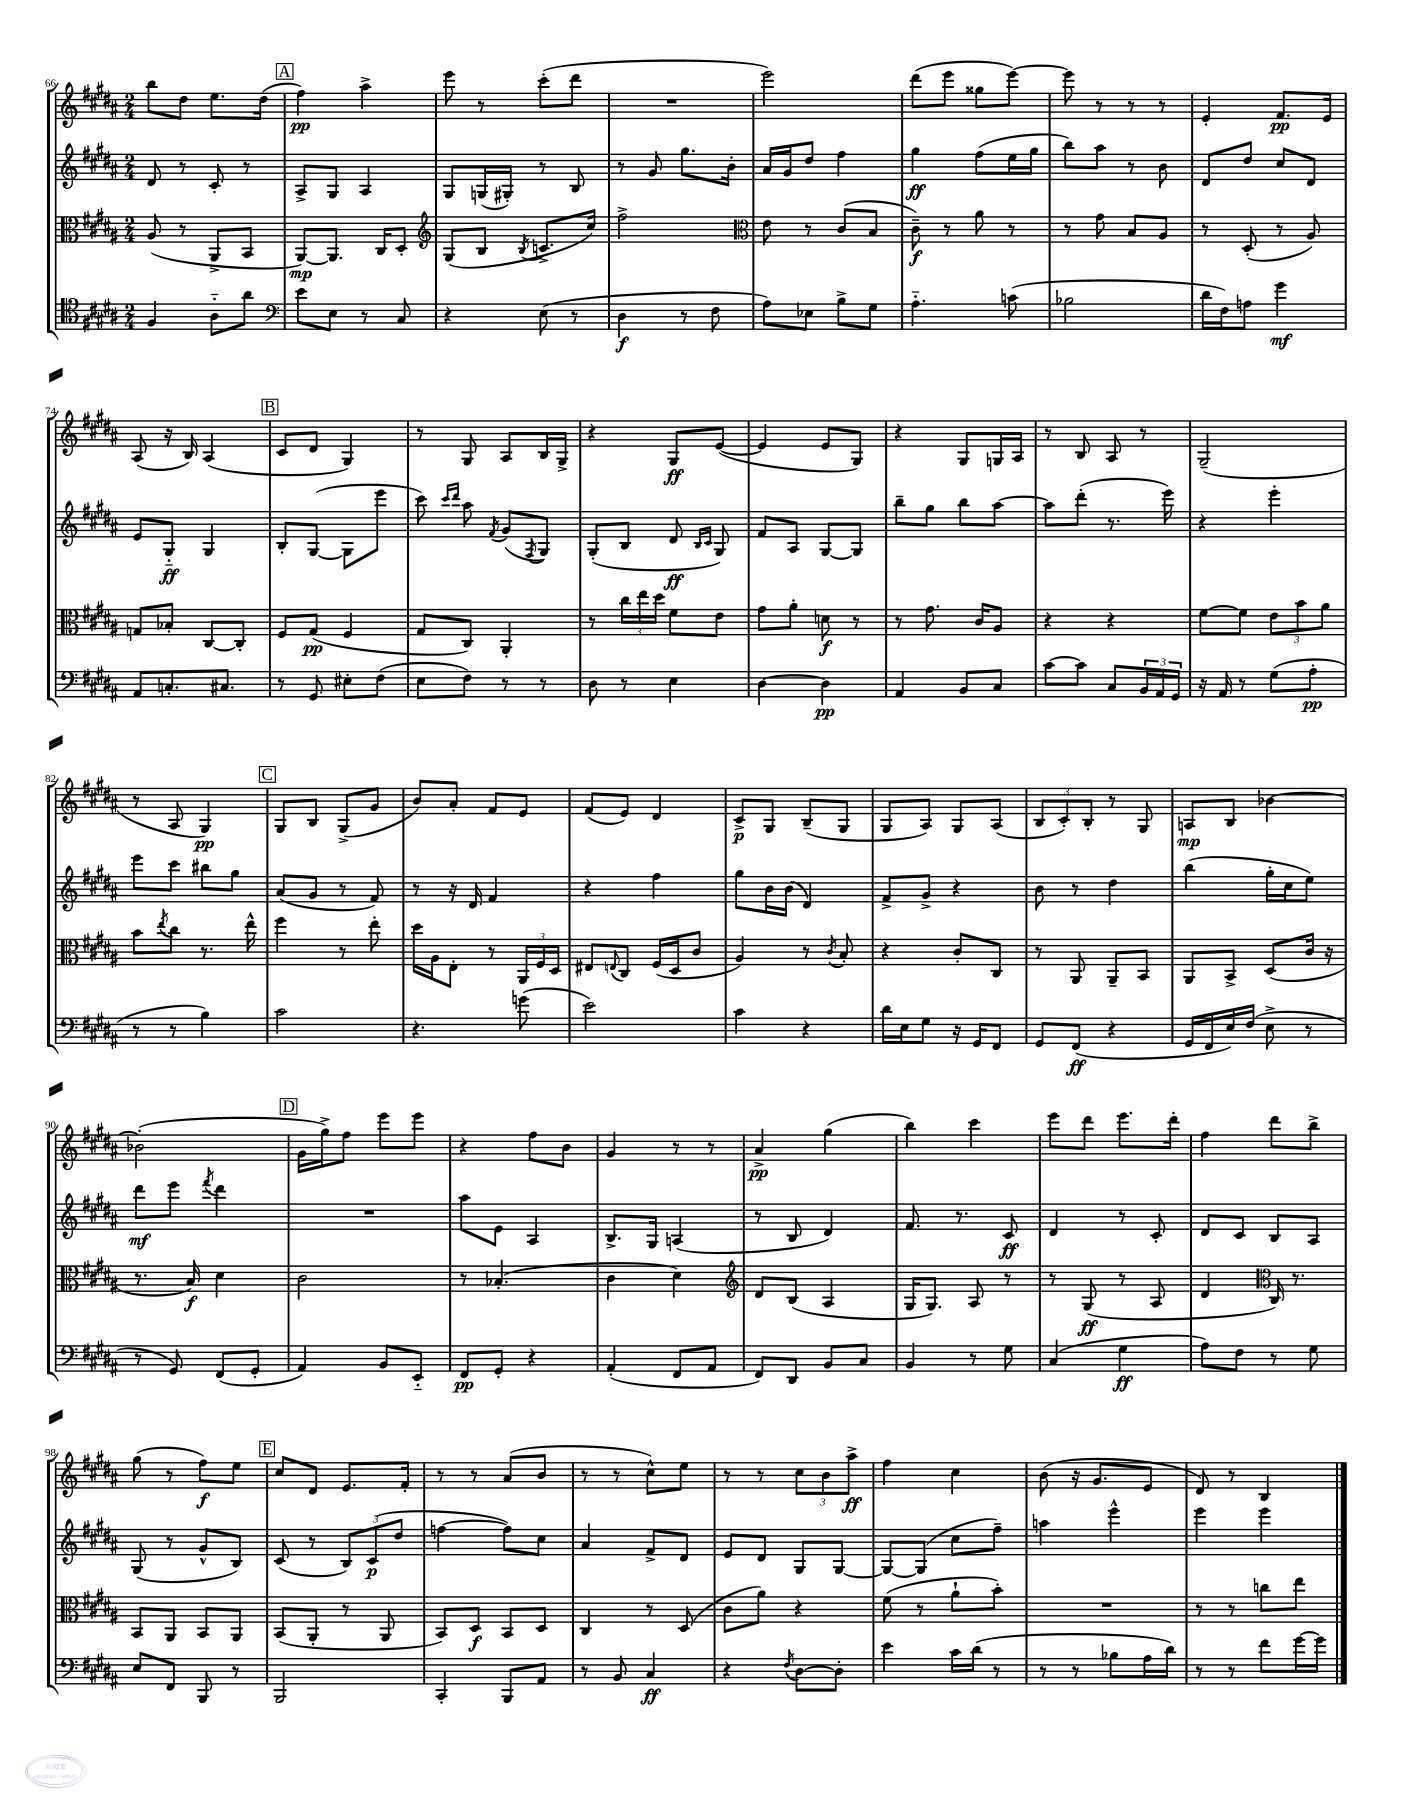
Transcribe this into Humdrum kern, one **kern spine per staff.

**kern	**kern	**kern	**kern
*staff4	*staff3	*staff2	*staff1
*clefC4	*clefC3	*clefG2	*clefG2
*k[f#c#g#d#a#]	*k[f#c#g#d#a#]	*k[f#c#g#d#a#]	*k[f#c#g#d#a#]
*M2/4	*M2/4	*M2/4	*M2/4
4F#/	(8A#/	8d#/	8bb\L
.	8r	8r	8dd#\J
8A#'~\L	8AA#^/L	8c#'/	8.ee\L
8a#\J	8BB/J	8r	.
.	.	.	(16dd#\Jk
=	=	=	=
*clefF4	*	*	*
8e\L	[8AA#/L)	8A#^/L	4ff#\)
8E\J	8.AA#/]J	8G#/J	.
8r	.	4A#/	4aa#^\
.	16C#/LK	.	.
8C#/	8D#'/J	.	.
=	=	=	=
*	*clefG2	*	*
4r	(8G#/L	8G#/L	8eee\
.	8B/J	(16G/L	8r
.	.	16G#'/JJ)	.
.	8qB/	.	.
(8E\	8.c^/L	8r	(8ccc#'\L
8r	.	8B/	8ddd#\J
.	16cc#/Jk)	.	.
=	=	=	=
4D#\	2ff#^\	8r	2r
.	.	8g#/	.
8r	.	8.gg#\L	.
8F#\	.	.	.
.	.	16b'\Jk	.
=	=	=	=
*	*clefC3	*	*
8A#\L)	8e\	16a#/LL	2eee\)
.	.	16g#/J	.
8E-\J	8r	8dd#/J	.
8B^\L	(8c#/L	4ff#\	.
8G#\J	8B/J	.	.
=	=	=	=
4.A#'~\	8c#~\)	4gg#\	(8ddd#\L
.	8r	.	8eee\J
.	8a#\	(8ff#\L	8gg##\L
(8c\	8r	16ee\L	[8eee\J)
.	.	16gg#\JJ	.
=	=	=	=
2B-\	8r	8bb\L)	8eee\]
.	8g#\	8aa#\J	8r
.	8B/L	8r	8r
.	8A#/J	8b\	8r
=	=	=	=
16d#\LL	8r	8d#/L	4e'/
16F#\J)	.	.	.
8A\J	(8D#'/	8dd#/J	.
4g#\	8r	8cc#/L	8.f#/L
.	8A#/)	8d#/J	.
.	.	.	16e/Jk
=	=	=	=
8AA#/L	8G/L	8e/L	(8A#/
8.C'/	8B-'/J	8G#'~/J	16r
.	.	.	16B/)
.	[8C#/L	4G#/	(4A#/
8.C#/J	.	.	.
.	8C#'/]J	.	.
=	=	=	=
8r	8F#/L	8B'/L	8c#/L
8GG#/	(8G#/J	([8G#/J	8d#/J
8E#'\L	4F#/	8G#\]L	4G#/)
(8F#\J	.	8eee\J	.
=	=	=	=
8E\L	8G#/L	8ccc#\)	8r
.	.	16qqccc#/LL	.
.	.	16qqddd#/JJ	.
8F#\J)	8C#/J)	8aa#\	8G#/
.	.	8qf#/	.
8r	4AA#'/	(8g#/L	8A#/L
.	.	8qF#/	.
8r	.	8G#/J)	16B/L
.	.	.	16G#^/JJ
=	=	=	=
8D#\	8r	(8G#'/L	4r
8r	24cc#\LL	8B/J	.
.	24ee\	.	.
.	24dd#\JJ	.	.
4E\	8f#\L	8d#/	8G#/L
.	.	16qqB/LL	.
.	.	16qqc#/JJ	.
.	8e\J	8G#/)	([8e/J
=	=	=	=
[4D#\	8g#\L	8f#/L	4e/]
.	8a#'\J	8A#/J	.
4D#\]	8d\	[8G#/L	8e/L
.	8r	8G#/]J	8G#/J)
=	=	=	=
4AA#/	8r	8bb~\L	4r
.	8.g#\	8gg#\J	.
8BB/L	.	8bb\L	8G#/L
.	16c#/LK	.	.
8C#/J	8A#/J	[8aa#\J	16G/L
.	.	.	16A#/JJ
=	=	=	=
[8c#\L	4r	8aa#\]L	8r
8c#\]J	.	(8ddd#'\J	8B/
8C#/L	4r	8.r	8A#/
24BB/L	.	.	8r
24AA#/	.	.	.
.	.	16eee\)	.
24GG#/JJ	.	.	.
=	=	=	=
16r	[8f#\L	4r	(2G#~/
16AA#/	.	.	.
8r	8f#\]J	.	.
(8G#\L	12e\L	4eee'\	.
.	12b\	.	.
8A#'\J	.	.	.
.	12a#\J	.	.
=	=	=	=
8r	8b\L	8eee\L	8r
.	8qee/	.	.
8r	8cc#\J	8ccc#\J	8A#/
4B\)	8.r	8bb#\L	4G#/)
.	.	8gg#\J	.
.	16ee^^\	.	.
=	=	=	=
2c#\	4ff#\	(8a#/L	8G#/L
.	.	8g#/J	8B/J
.	8r	8r	(8G#^/L
.	8ee'\	8f#/)	8g#/J
=	=	=	=
4.r	16dd#\LL	8r	8b/L)
.	16A#\J	.	.
.	8E'\J	16r	8a#'/J
.	.	16d#/	.
.	8r	4f#/	8f#/L
(8g\	24AA#/LL	.	8e/J
.	24F#/	.	.
.	24D#/JJ	.	.
=	=	=	=
2e\)	8E#/L	4r	(8f#/L
.	8qqE/	.	.
.	8C#/J	.	8e/J)
.	(16F#/LL	4ff#\	4d#/
.	16D#/J	.	.
.	8c#/J	.	.
=	=	=	=
4c#\	4A#/)	8gg#\L	8c#^/L
.	.	16b\L	8G#/J
.	.	(16b\JJ	.
4r	8r	4d#/)	(8B~/L
.	8qc#/	.	.
.	8B'/	.	8G#/J
=	=	=	=
16d#\LL	4r	8f#^/L	8G#/L
16E\J	.	.	.
8G#\J	.	8g#^/J	8A#/J)
16r	8c#'/L	4r	8G#/L
16GG#/LK	.	.	.
8FF#/J	8C#/J	.	(8A#/J
=	=	=	=
8GG#/L	8r	8b\	12B/L
.	.	.	12c#'/)
(8FF#/J	8AA#/	8r	.
.	.	.	12B'/J
4r	8AA#~/L	4dd#\	8r
.	8BB/J	.	8G#/
=	=	=	=
16GG#/LL	8AA#/L	(4bb\	8A/L
16FF#/	.	.	.
16E/)	8BB^/J	.	8B/J
(16F#/JJ	.	.	.
8E^\	(8D#/L	16gg#'\LL	[4b-\
.	.	16cc#\J	.
8r	16c#/Jk	8ee\J)	.
.	16r	.	.
=	=	=	=
8r	8.r	8ddd#\L	(2b-'\]
8GG#/)	.	8eee\J	.
.	16B/)	.	.
.	.	8qfff#/	.
(8FF#/L	4d#\	4ddd#\	.
8GG#'/J	.	.	.
=	=	=	=
4AA#/)	2c#\	2r	16g#\LL
.	.	.	16gg#^\J)
.	.	.	8ff#\J
8BB/L	.	.	8eee\L
8EE'~/J	.	.	8eee\J
=	=	=	=
8FF#/L	8r	8aa#\L	4r
8GG#'/J	(4.B-'/	8e\J	.
4r	.	4A#/	8ff#\L
.	.	.	8b\J
=	=	=	=
(4AA#'/	4c#\	8.B^/L	4g#/
.	.	16G#/Jk	.
8FF#/L	4d#\)	(4A/	8r
8AA#/J	.	.	8r
=	=	=	=
*	*clefG2	*	*
8FF#/L)	8d#/L	8r	4a#^/
8DD#/J	(8B/J	8B/	.
8BB/L	4A#/	4d#/)	(4gg#\
8C#/J	.	.	.
=	=	=	=
4BB/	16G#/LK	8.f#/	4bb\)
.	8.G#/J)	.	.
.	.	8.r	.
8r	8A#/	.	4ccc#\
8G#\	8r	8c#/	.
=	=	=	=
(4C#/	8r	4d#/	8eee\L
.	(8G#/	.	8ddd#\J
4G#\	8r	8r	8.eee\L
.	8A#/	8c#'/	.
.	.	.	16ddd#'\Jk
=	=	=	=
8A#\L)	4d#/	8d#/L	4ff#\
8F#\J	.	8c#/J	.
*	*clefC3	*	*
8r	16C#/)	8B/L	8ddd#\L
.	8.r	.	.
8G#\	.	8A#/J	8bb^\J
=	=	=	=
8E/L	8BB/L	(8G#/	(8gg#\
8FF#/J	8AA#/J	8r	8r
8BBB/	8BB/L	8g#^^/L	8ff#\L)
8r	8AA#/J	8B/J)	8ee\J
=	=	=	=
2BBB/	(8BB/L	(8c#/	8cc#/L
.	8AA#'/J	8r	8d#/J
.	8r	12B/L)	8.e/L
.	.	(12c#/	.
.	8AA#/	.	.
.	.	12dd#/J	.
.	.	.	16f#'/Jk
=	=	=	=
4CC#'/	8BB/L)	[4ff\	8r
.	8D#/J	.	8r
8BBB/L	8BB/L	8ff\]L)	(8a#/L
8AA#/J	8D#/J	8cc#\J	8b/J
=	=	=	=
8r	4C#/	4a#/	8r
8BB/	.	.	8r
4C#/	8r	8f#^/L	8cc#^^\L)
.	(8D#/	8d#/J	8ee\J
=	=	=	=
4r	8c#\L	8e/L	8r
.	8a#\J)	8d#/J	8r
8qF#/	.	.	.
[8D#\L	4r	8G#/L	12cc#\L
.	.	.	12b\
8D#'\]J	.	[8G#/J	.
.	.	.	12aa#^\J
=	=	=	=
4e\	(8f#\	8G#/_L	4ff#\
.	8r	(8G#/]J	.
16c#\LL	8a#`\L	8cc#\L	4cc#\
(16d#\JJ	.	.	.
8r	8b'\J)	8ff#~\J)	.
=	=	=	=
8r	2r	4aa\	(8b\
8r	.	.	16r
.	.	.	8.g#/L
8B-\L	.	4eee^^\	.
16A#\L	.	.	8e/J
16d#\JJ)	.	.	.
=	=	=	=
8r	8r	4eee\	8d#/)
8r	8r	.	8r
8f#\L	8cc\L	4eee\	4B/
[16g#\L	8ee\J	.	.
16g#\]JJ	.	.	.
==	==	==	==
*-	*-	*-	*-
